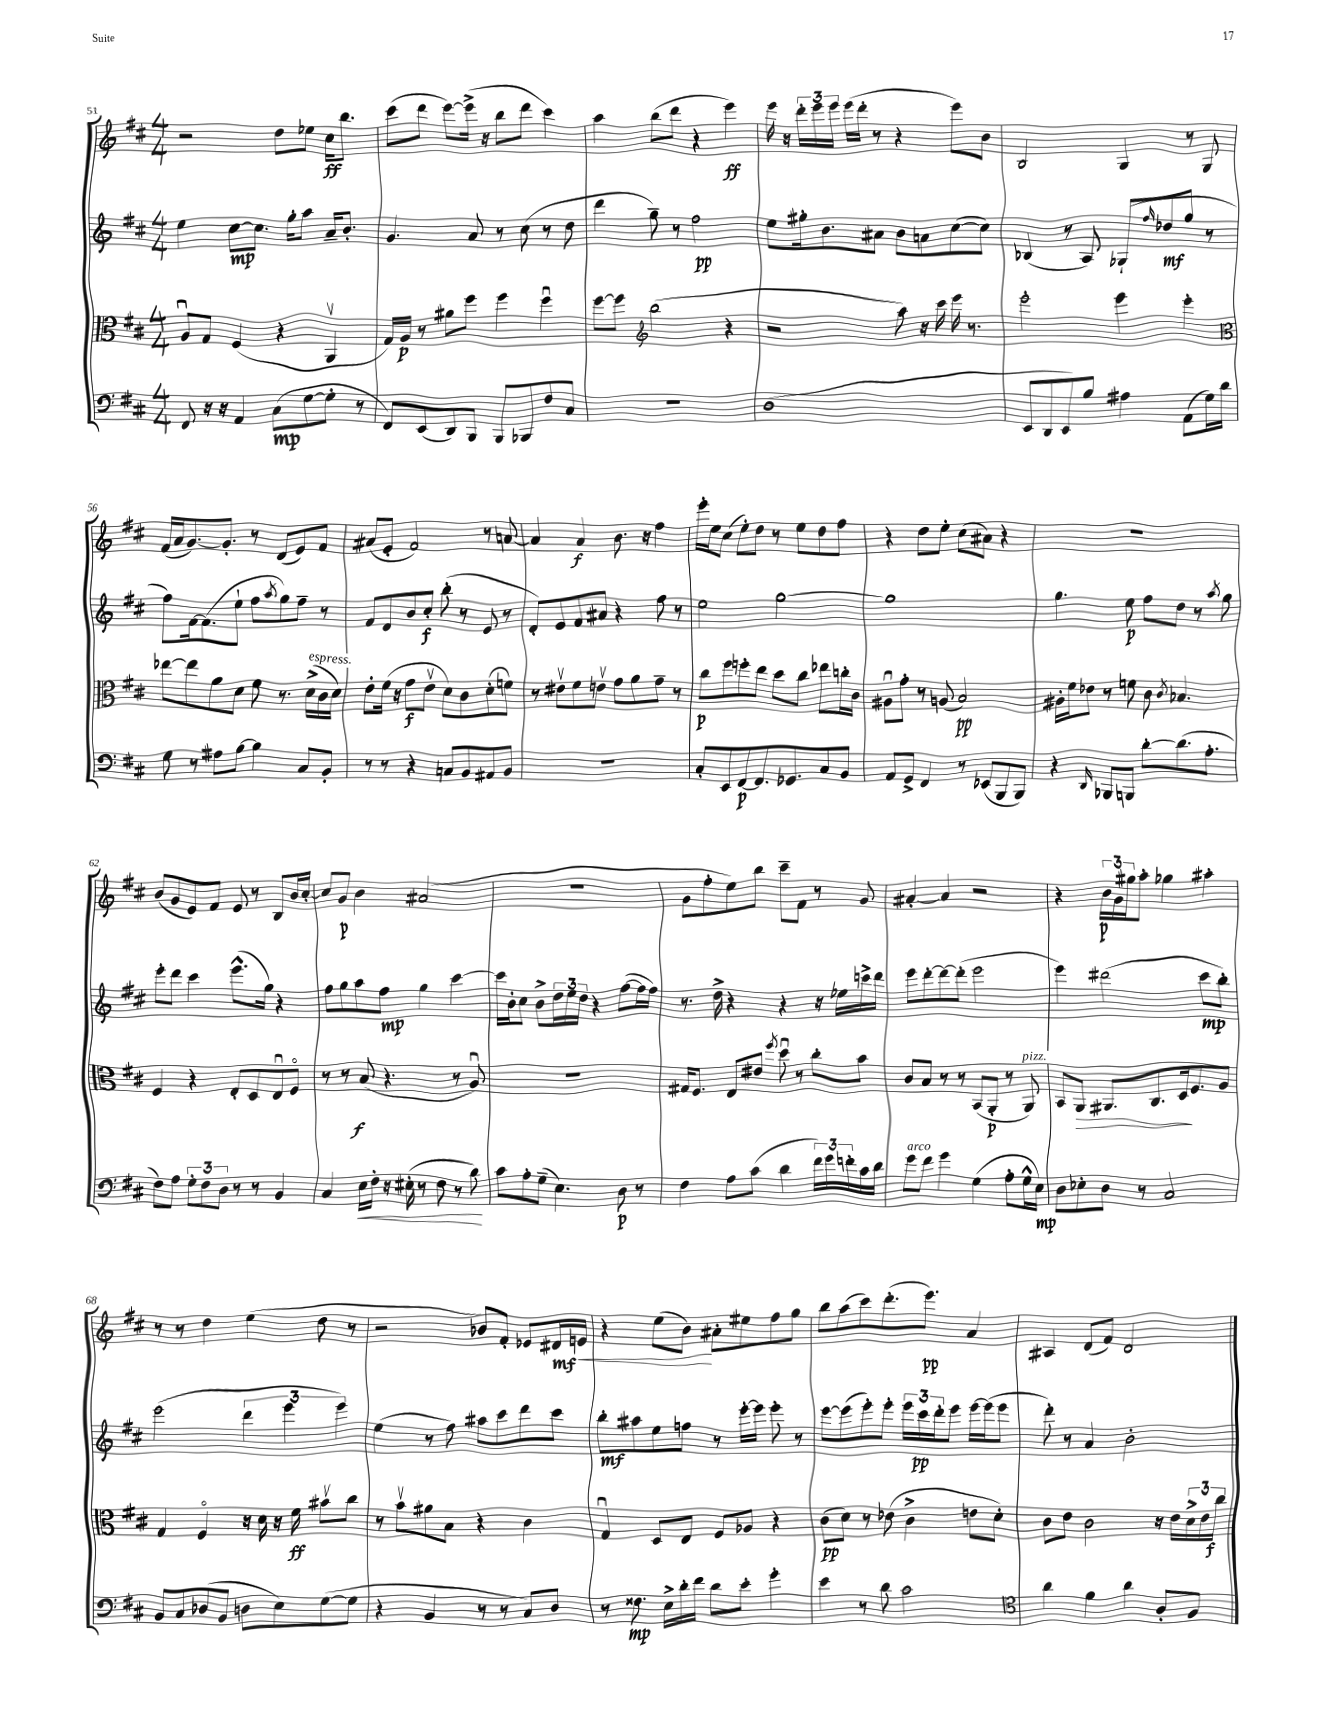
<<
\new StaffGroup <<
\new Staff = "s0" {
    \clef treble \key d \major \numericTimeSignature \time 4/4
    r2 d''8 ees''8 cis''16\ff b''8. |
    cis'''8( d'''8 e'''8~) e'''16->( r16 b''8 d'''8 cis'''4) |
    a''4 b''8( d'''8 r4 e'''4\ff) |
    e'''16 r16 \tuplet 3/2 { d'''16-. e'''16 e'''16 } e'''16( d'''16-. r8 r4 e'''8) b'8 |
    b2 g4 r8 g8 |
    fis'16( a'16 g'8.~) g'8.-. r8 d'8( e'8) fis'8 |
    ais'8( e'8-. fis'2) r8 a'8~ |
    a'4 a'4\f b'8. r16 fis''4 |
    e'''16-. e''16 cis''8( e''8-.) d''8 r8 e''8 d''8 fis''8 |
    r4 d''8 e''8-. cis''8( ais'8) r4 |
    R1 |
    b'8( g'8 e'8) fis'8 e'8 r8 b8 b'16 cis''16~-. |
    cis''8 g'8\p b'4 ais'2( |
    R1 |
    g'8 fis''8-. e''8) b''8 cis'''8-- fis'8 r8 g'8 |
    ais'4~-. ais'4 r2 |
    r4 \tuplet 3/2 { b'16\p g'16 gis''16 } a''8-. ges''4 ais''4-. |
    r8 r8 d''4 e''4( d''8 r8 |
    r2 bes'8) fis'8-. ees'8 dis'16\mf\< e'16 |
    r4 e''8( b'8\!) ais'8-. eis''8 fis''8 g''8 |
    b''8 a''8( cis'''8) d'''8.-.( e'''8.\pp) a'4 |
    ais4 d'8( fis'8) d'2 \bar "|." |
}
\new Staff = "s1" {
    \clef treble \key d \major \numericTimeSignature \time 4/4
    e''4 cis''8~\mp cis''8. g''16-. a''8 a'16-- b'8.-. |
    g'4. a'8 r8 cis''8( r8 d''8 |
    d'''4 g''8--) r8 fis''2\pp |
    e''8 gis''16-. b'8. ais'8 b'8 a'8 cis''8~( cis''8) |
    bes4( r8 a8) ges8-!( \grace { fis''16 } des''8\mf g''8 r8 |
    fis''8) fis'16~ fis'8.( e''8-! fis''8 \acciaccatura { a''8 } g''8) fis''8-- r8 |
    fis'8 d'8 b'8 cis''8-.\f b''8-.( r8 e'8 r8 |
    d'8-.) e'8 fis'8 ais'8 r4 fis''8 r8 |
    e''2 g''2~ |
    g''1 |
    g''4. e''8\p fis''8 d''8 r8 \acciaccatura { a''8 } g''8 |
    e'''8-. d'''8 cis'''4 e'''8.-^( g''16) r4 |
    fis''8 g''8 a''8 fis''8\mp g''4 cis'''4~ |
    cis'''16 b'16-. cis''8 b'8-> \tuplet 3/2 { d''16 e''16 d''16 } r4 fis''8~( fis''16 fis''16) |
    r8. d''16-> r4 r4 r16 ees''16 c'''16-> d'''16 |
    e'''8 d'''8~-. d'''8~ d'''8-.( e'''2 |
    e'''4) dis'''2( cis'''8\mp b''8-.) |
    e'''2( \tuplet 3/2 { d'''4 e'''4 e'''4) } |
    e''4( r8 fis''8) ais''8 cis'''8 d'''8 cis'''8 |
    b''8-.\mf ais''8 e''8 f''8 r8 e'''16~-. e'''16 e'''8-. r8 |
    e'''8~ e'''8( e'''8-.) e'''8-. \tuplet 3/2 { e'''16 cis'''16\pp d'''16-. } e'''8 e'''16~ e'''16( e'''8 |
    d'''8-.) r8 a'4 b'2-. \bar "|." |
}
\new Staff = "s2" {
    \clef alto \key d \major \numericTimeSignature \time 4/4
    a8\downbow g8 fis4( r4 a,4\upbow |
    g16) a16\p r8 ais'8 fis''8 fis''4 fis''4\downbow |
    fis''8~ fis''8 \clef treble b''2( r4 |
    r2 a''8) r16 cis'''16 e'''16 r8. |
    e'''2-. e'''4 e'''4-. |
    \clef alto ees''8~ ees''8 a'8 d'8 fis'8 r8. d'16->^\markup { \italic "espress." }( cis'16 d'16) |
    e'8-. fis'16( r16 g'8\f e'8\upbow d'8) cis'8 d'8-.( f'8) |
    r8 eis'8\upbow fis'8 e'8\upbow g'8 a'8 g'8-- r8 |
    cis''8\p fis''8 f''8-. e''8 d''8 cis''8 ees''8 c''16-. cis'16 |
    ais8\downbow g'8-. r8 a8( b2\pp) |
    ais16-. fis'16 ees'8 r8 f'8 cis'8 \acciaccatura { cis'8 } bes4. |
    fis4 r4 e8-. d8 e8\downbow fis8\flageolet |
    r8 r8 b8\f( r4. r8 a8\downbow) |
    r1 |
    gis16 fis8. e8 eis'8 \acciaccatura { fis''8 } d''8\downbow r8 cis''8-. b'8 |
    cis'8 b8 r8 r8 b,8( a,8-.\p r8 a,8^\markup { \italic "pizz." }) |
    b,8 a,8\> ais,8. cis8. d16\! fis8. a8 |
    g4 fis4\flageolet r16 d'16 r16 fis'16\ff bis'8\upbow cis''8 |
    r8 b'8\upbow ais'8 b8 r4 cis'4 |
    g4\downbow d8 e8 fis8 aes8 r4 |
    cis'8\pp( d'8) r8 ees'8( cis'4-> e'8 d'8-.) |
    cis'8 e'8 cis'2 r16 e'16 \tuplet 3/2 { d'16-> e'16 cis''16\f } \bar "|." |
}
\new Staff = "s3" {
    \clef bass \key d \major \numericTimeSignature \time 4/4
    fis,8 r16 r16 a,4 cis8\mp( g8~ g8-. r8 |
    fis,8) e,8( d,8) b,,8 b,,8 bes,,8 fis8 cis8 |
    R1 |
    d1( |
    e,8 d,8 e,8) b8 ais4 a,8( g16) d'16 |
    g8 r8 ais8 b8~ b4 cis8 b,8-. |
    r8 r8 r4 c8 b,8 ais,8 b,8 |
    R1 |
    cis8-. e,8 fis,8~\p fis,8. ges,8. cis8 b,8 |
    a,8 g,8-> fis,4 r8 ees,8( b,,8 b,,8) |
    r4 \grace { d,16 } bes,,8 b,,8 d'8~-. d'8.( a8.-. |
    fis8) a8 \tuplet 3/2 { g8-. fis8 d8 } r8 r8 b,4 |
    cis4 e16\< fis16-. r16 eis16-.( r8 fis8 r8 d'8\!) |
    cis'8 a8-. g8--( e4.) d8\p r8 |
    fis4 a8 cis'8( d'4 \tuplet 3/2 { fis'16) g'16 f'16-. } cis'16 d'16 |
    g'8^\markup { \italic "arco" } fis'8 g'4 g4( a8-. g16-^ e16\mp) |
    d8 ees8-. d8 r8 cis2 |
    b,8 cis8 des8( b,8 d8 e8) g8~( g8 |
    r4 b,4 r8 r8 cis8) d8 |
    r8 fisis8.\mp e16-> d'16-. fis'16 d'8 e'8-. g'4-. |
    e'4 r8 d'8 cis'2 |
    \clef tenor a'4 fis'4 a'4 a8-. fis8 \bar "|." |
}
>>
>>
\layout { \context { \Score currentBarNumber = #51 } }
